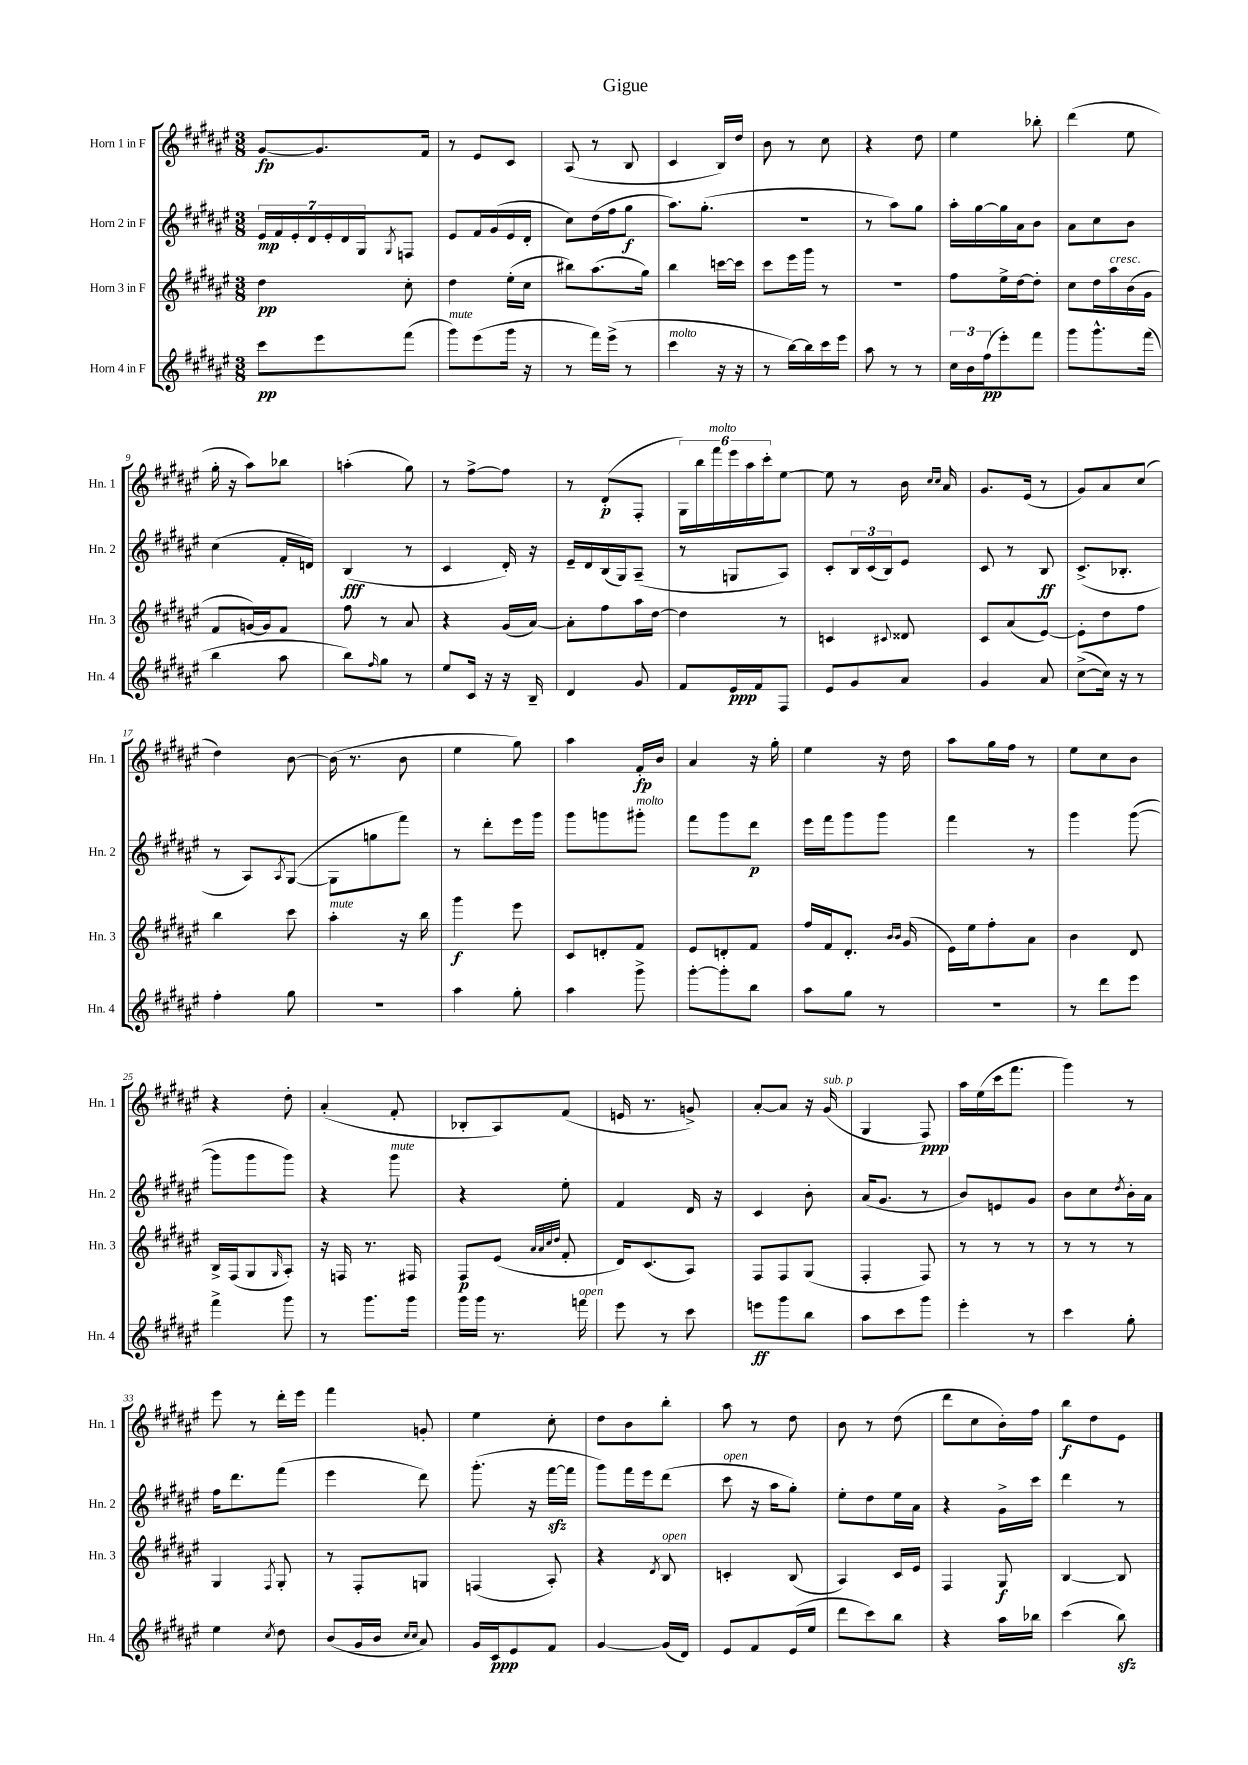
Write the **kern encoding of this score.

**kern	**dynam	**kern	**dynam	**kern	**dynam	**kern	**dynam
*part4	*part4	*part3	*part3	*part2	*part2	*part1	*part1
*staff4	*staff4	*staff3	*staff3	*staff2	*staff2	*staff1	*staff1
*I"Horn 4 in F	*	*I"Horn 3 in F	*	*I"Horn 2 in F	*	*I"Horn 1 in F	*
*I'Hn. 4	*	*I'Hn. 3	*	*I'Hn. 2	*	*I'Hn. 1	*
*clefG2	*	*clefG2	*	*clefG2	*	*clefG2	*
*k[f#c#g#d#a#e#]	*	*k[f#c#g#d#a#e#]	*	*k[f#c#g#d#a#e#]	*	*k[f#c#g#d#a#e#]	*
*M3/8	*	*M3/8	*	*M3/8	*	*M3/8	*
=1	=1	=1	=1	=1	=1	=1	=1
8ccc#\L	pp	4dd#\	pp	28e#/LL	mp	[8g#/L	fp
.	.	.	.	28f#/	.	.	.
.	.	.	.	28e#'/	.	.	.
.	.	.	.	28d#/	.	.	.
8eee#\	.	.	.	.	.	8.g#/]	.
.	.	.	.	28e#'/	.	.	.
.	.	.	.	28d#/	.	.	.
.	.	.	.	28G#/J	.	.	.
.	.	.	.	8qG#/	.	.	.
(8fff#\J	.	8cc#'\	.	8Fn/J	.	.	.
.	.	.	.	.	.	16f#/Jk	.
=2	=2	=2	=2	=2	=2	=2	=2
!LO:TX:a:i:t=mute	!	!	!	!	!	!	!
8ggg#\L)	.	4dd#\	.	8e#/L	.	8r	.
(8eee#\	.	.	.	16f#/L	.	8e#/L	.
.	.	.	.	(16g#/	.	.	.
16ggg#\Jk	.	(16ee#'\LL	.	16e#/	.	8c#/J	.
16r	.	16cc#\JJ	.	16d#'/JJ	.	.	.
=3	=3	=3	=3	=3	=3	=3	=3
8r	.	8bb#X\L)	.	8cc#\L)	.	(8A#/	.
16fff#\LL)	.	(8.aa#\	.	(16dd#\L	.	8r	.
(16eee#^\JJ	.	.	.	16ff#\J	.	.	.
8r	.	.	.	8gg#\J	f	8B/	.
.	.	16gg#\Jk)	.	.	.	.	.
=4	=4	=4	=4	=4	=4	=4	=4
!LO:TX:a:i:t=molto	!	!	!	!	!	!	!
4ccc#\	.	4bb\	.	8.aa#\L)	.	4c#/	.
.	.	.	.	(8.gg#'\J	.	.	.
16r	.	[16cccn\LL	.	.	.	16B/LL)	.
16r	.	16ccc\JJ]	.	.	.	16dd#/JJ	.
=5	=5	=5	=5	=5	=5	=5	=5
8r	.	8ccc#\L	.	4.r	.	8b\	.
[16bb\LL)	.	16eee#\L	.	.	.	8r	.
16bb\]	.	16ggg#\JJ	.	.	.	.	.
16ccc#\	.	8r	.	.	.	8cc#\	.
16eee#\JJ	.	.	.	.	.	.	.
=6	=6	=6	=6	=6	=6	=6	=6
8aa#\	.	4.r	.	8r	.	4r	.
8r	.	.	.	8aa#\L)	.	.	.
8r	.	.	.	8gg#\J	.	8dd#\	.
=7	=7	=7	=7	=7	=7	=7	=7
24cc#\LL	.	8ff#\L	.	16aa#'\LL	.	4ee#\	.
24b\	.	.	.	.	.	.	.
.	.	.	.	[16gg#\	.	.	.
(24ff#\J	pp	.	.	.	.	.	.
8eee#'\)	.	16ee#^\L	.	16gg#\]	.	.	.
.	.	[16dd#\J	.	16a#\J	.	.	.
8fff#\J	.	8dd#'\J]	.	8b\J	.	8bb-X'\	.
=8	=8	=8	=8	=8	=8	=8	=8
8ggg#\L	.	8cc#\L	.	8a#\L	.	(4ddd#\	.
8.ggg#^^\	.	16dd#\L	.	8cc#\	.	.	.
!	!	!LO:TX:a:i:t=cresc.	!	!	!	!	!
.	.	16aa#\	.	.	.	.	.
.	.	(16b\	.	8b\J	.	8ee#\	.
(16fff#\Jk	.	16g#\JJ	.	.	.	.	.
!!LO:LB:g=z
=9	=9	=9	=9	=9	=9	=9	=9
4bb\	.	8f#/L	.	(4cc#\	.	16gg#'\	.
.	.	.	.	.	.	16r	.
.	.	[16gn/L)	.	.	.	8aa#\L)	.
.	.	16g/J]	.	.	.	.	.
8aa#\	.	8f#/J	.	16f#'/LL	.	8bb-X\J	.
.	.	.	.	16dn/JJ)	.	.	.
=10	=10	=10	=10	=10	=10	=10	=10
8bb\L)	.	8ff#\	.	(4B/	fff	(4aan'\	.
16qqff#/	.	.	.	.	.	.	.
8gg#\J	.	8r	.	.	.	.	.
8r	.	8a#/	.	8r	.	8gg#\)	.
=11	=11	=11	=11	=11	=11	=11	=11
8ee#/L	.	4r	.	4c#/	.	8r	.
16c#/Jk	.	.	.	.	.	[8ff#^\L	.
16r	.	.	.	.	.	.	.
16r	.	(16g#/LL	.	16d#'/)	.	8ff#\J]	.
16B~/	.	[16a#/JJ)	.	16r	.	.	.
=12	=12	=12	=12	=12	=12	=12	=12
4d#/	.	8a#'\L]	.	16e#~/LL	.	8r	.
.	.	.	.	16d#/	.	.	.
.	.	8ff#\	.	(16B/	.	(8d#'/L	p
.	.	.	.	16G#/J)	.	.	.
8g#/	.	16aa#\L	.	(8A#~/J	.	8F#'/J	.
.	.	[16dd#\JJ	.	.	.	.	.
=13	=13	=13	=13	=13	=13	=13	=13
8f#/L	.	4dd#\]	.	8r	.	24G#\LL)	.
.	.	.	.	.	.	24bb\	.
!	!	!	!	!	!	!LO:TX:a:i:t=molto	!
.	.	.	.	.	.	24fff#\	.
16e#/L	ppp	.	.	8Gn/L	.	24eee#\	.
.	.	.	.	.	.	24aa#\	.
16f#/J	.	.	.	.	.	.	.
.	.	.	.	.	.	24ccc#'\J	.
8F#/J	.	8r	.	8A#/J)	.	[8ee#\J	.
=14	=14	=14	=14	=14	=14	=14	=14
8e#/L	.	4cn/	.	8c#'/L	.	8ee#\]	.
8g#/	.	.	.	24B/L	.	8r	.
.	.	.	.	(24c#/	.	.	.
.	.	.	.	24B/J)	.	.	.
.	.	8qqc#X/	.	.	.	.	.
8a#/J	.	8d##X/	.	8e#/J	.	16b\	.
.	.	.	.	.	.	16qqcc#/LL	.
.	.	.	.	.	.	16qqcc#/JJ	.
.	.	.	.	.	.	16a#/	.
=15	=15	=15	=15	=15	=15	=15	=15
4g#/	.	8c#/L	.	8c#/	.	8.g#/L	.
.	.	(8a#/	.	8r	.	.	.
.	.	.	.	.	.	(16e#/Jk	.
8a#/	.	[8e#/J)	.	8B/	ff	8r	.
=16	=16	=16	=16	=16	=16	=16	=16
([8cc#^\L	.	8e#'\L]	.	(8.c#^/L	.	8g#/L)	.
16cc#\Jk])	.	8dd#\	.	.	.	8a#/	.
16r	.	.	.	8.B-X'/J	.	.	.
8r	.	8ff#\J	.	.	.	(8cc#/J	.
!!LO:LB:g=z
=17	=17	=17	=17	=17	=17	=17	=17
4ff#'\	.	4bb\	.	8r	.	4dd#\)	.
.	.	.	.	8A#/L)	.	.	.
.	.	.	.	8qA#/	.	.	.
8gg#\	.	8ccc#\	.	([8G#/J	.	[8b\	.
=18	=18	=18	=18	=18	=18	=18	=18
!	!	!LO:TX:a:i:t=mute	!	!	!	!	!
4.r	.	4aa#'\	.	8G#\L]	.	(16b\]	.
.	.	.	.	.	.	8.r	.
.	.	.	.	8ggn\	.	.	.
.	.	16r	.	8fff#\J)	.	8b\	.
.	.	16bb\	.	.	.	.	.
=19	=19	=19	=19	=19	=19	=19	=19
4aa#\	.	4ggg#\	f	8r	.	4ee#\	.
.	.	.	.	8ddd#'\L	.	.	.
8gg#'\	.	8eee#\	.	16eee#\L	.	8gg#\)	.
.	.	.	.	16ggg#\JJ	.	.	.
=20	=20	=20	=20	=20	=20	=20	=20
4aa#\	.	8c#/L	.	8ggg#\L	.	4aa#\	.
.	.	8dn'/	.	8gggn\	.	.	.
!	!	!	!	!LO:TX:a:i:t=molto	!	!	!
8ggg#^\	.	8f#/J	.	8ggg#X'\J	.	16f#'/LL	fp
.	.	.	.	.	.	16b/JJ	.
=21	=21	=21	=21	=21	=21	=21	=21
[8ggg#'\L	.	8e#/L	.	8fff#\L	.	4a#/	.
8ggg#'\]	.	8dn'/	.	8ggg#\	.	.	.
8bb\J	.	8f#/J	.	8ddd#\J	p	16r	.
.	.	.	.	.	.	16gg#'\	.
=22	=22	=22	=22	=22	=22	=22	=22
8aa#\L	.	16ff#/LL	.	16eee#\LL	.	4ee#\	.
.	.	16f#/J	.	16fff#\J	.	.	.
8gg#\J	.	8.d#'/J	.	8ggg#\	.	.	.
8r	.	.	.	8ggg#\J	.	16r	.
.	.	16qqb/LL	.	.	.	.	.
.	.	16qqb/JJ	.	.	.	.	.
.	.	(16g#/	.	.	.	16dd#\	.
=23	=23	=23	=23	=23	=23	=23	=23
4.r	.	16e#\LL)	.	4fff#\	.	8aa#\L	.
.	.	16ee#\J	.	.	.	.	.
.	.	8ff#'\	.	.	.	16gg#\L	.
.	.	.	.	.	.	16ff#\JJ	.
.	.	8a#\J	.	8r	.	8r	.
=24	=24	=24	=24	=24	=24	=24	=24
8r	.	4b\	.	4ggg#\	.	8ee#\L	.
8ddd#\L	.	.	.	.	.	8cc#\	.
8eee#\J	.	8d#/	.	([8ggg#\	.	8b\J	.
!!LO:LB:g=z
=25	=25	=25	=25	=25	=25	=25	=25
4fff#^\	.	16B^/LL	.	8ggg#\L]	.	4r	.
.	.	(16F#/J	.	.	.	.	.
.	.	8G#/	.	8ggg#\	.	.	.
.	.	16qqG#/	.	.	.	.	.
8ggg#\	.	8A#'/J)	.	8ggg#\J)	.	8dd#'\	.
=26	=26	=26	=26	=26	=26	=26	=26
8r	.	16r	.	4r	.	(4a#'/	.
.	.	16Fn/	.	.	.	.	.
8.ggg#\L	.	8.r	.	.	.	.	.
!	!	!	!	!LO:TX:a:i:t=mute	!	!	!
.	.	.	.	8ggg#\	.	8f#'/	.
16ggg#\Jk	.	16F#X/	.	.	.	.	.
=27	=27	=27	=27	=27	=27	=27	=27
16ggg#\LL	.	8F#/L	p	4r	.	8B-X'/L	.
16ggg#\JJ	.	.	.	.	.	.	.
8.r	.	(8e#/J	.	.	.	8A#/)	.
.	.	32qqa#/LLL	.	.	.	.	.
.	.	32qqa#/	.	.	.	.	.
.	.	32qqcc#/	.	.	.	.	.
.	.	32qqdd#/JJJ	.	.	.	.	.
.	.	8f#'/	.	8ee#'\	.	(8f#/J	.
!LO:TX:a:i:t=open	!	!	!	!	!	!	!
16fffn\	.	.	.	.	.	.	.
=28	=28	=28	=28	=28	=28	=28	=28
8eee#\	.	16d#/KL)	.	4f#/	.	16en/	.
.	.	(8.c#/	.	.	.	8.r	.
8r	.	.	.	.	.	.	.
8ccc#\	.	8A#/J)	.	16d#/	.	8gn^/)	.
.	.	.	.	16r	.	.	.
=29	=29	=29	=29	=29	=29	=29	=29
8eeen\L	ff	8F#/L	.	4c#/	.	[8a#'/L	.
8ggg#\	.	8F#/	.	.	.	8a#/J]	.
8bb\J	.	(8G#/J	.	8b'\	.	16r	.
!	!	!	!	!	!	!LO:TX:a:i:t=sub. p	!
.	.	.	.	.	.	(16g#/	.
=30	=30	=30	=30	=30	=30	=30	=30
8aa#\L	.	4F#'/	.	(16a#/KL	.	4G#/	.
.	.	.	.	8.g#/J	.	.	.
8ccc#\	.	.	.	.	.	.	.
8ggg#\J	.	8F#/)	.	8r	.	8F#/)	ppp
=31	=31	=31	=31	=31	=31	=31	=31
4eee#'\	.	8r	.	8b/L)	.	16aa#\LL	.
.	.	.	.	.	.	(16ee#\	.
.	.	8r	.	8en/	.	16ccc#\J	.
.	.	.	.	.	.	8.fff#\J	.
8r	.	8r	.	8g#/J	.	.	.
=32	=32	=32	=32	=32	=32	=32	=32
4ccc#\	.	8r	.	8b\L	.	4ggg#\)	.
.	.	8r	.	8cc#\	.	.	.
.	.	.	.	8qdd#/	.	.	.
8gg#'\	.	8r	.	16b'\L	.	8r	.
.	.	.	.	16a#\JJ	.	.	.
!!LO:LB:g=z
=33	=33	=33	=33	=33	=33	=33	=33
4ee#\	.	4G#/	.	16ff#\KL	.	8eee#\	.
.	.	.	.	8.ddd#\	.	.	.
.	.	.	.	.	.	8r	.
8qcc#/	.	8qF#/	.	.	.	.	.
8dd#\	.	8G#'/	.	(8fff#\J	.	16ddd#'\LL	.
.	.	.	.	.	.	16eee#\JJ	.
=34	=34	=34	=34	=34	=34	=34	=34
(8b/L	.	8r	.	4eee#\	.	4fff#\	.
16g#/L	.	8F#'/L	.	.	.	.	.
16b/JJ	.	.	.	.	.	.	.
16qqcc#/LL	.	.	.	.	.	.	.
16qqcc#/JJ	.	.	.	.	.	.	.
8a#/)	.	8Gn/J	.	8ddd#\)	.	8gn'/	.
=35	=35	=35	=35	=35	=35	=35	=35
16g#/LL	.	(4Fn/	.	(8.ggg#'\	.	4ee#\	.
16c#/J	ppp	.	.	.	.	.	.
8e#/	.	.	.	.	.	.	.
.	.	.	.	16r	.	.	.
8f#/J	.	8A#'/)	.	[16fff#zz\LL	.	8cc#'\	.
.	.	.	.	16fff#\JJ]	.	.	.
=36	=36	=36	=36	=36	=36	=36	=36
[4g#/	.	4r	.	8ggg#\L)	.	8dd#\L	.
.	.	.	.	16fff#\L	.	8b\	.
.	.	.	.	16eee#\J	.	.	.
.	.	8qd#/	.	.	.	.	.
!	!	!LO:TX:a:i:t=open	!	!	!	!	!
(16g#/LL]	.	8B/	.	(8ddd#\J	.	8bb'\J	.
16d#/JJ)	.	.	.	.	.	.	.
=37	=37	=37	=37	=37	=37	=37	=37
!	!	!	!	!LO:TX:a:i:t=open	!	!	!
8e#/L	.	4cn'/	.	8ccc#\	.	8aa#\	.
8f#/	.	.	.	16r	.	8r	.
.	.	.	.	16aa#\KL	.	.	.
(16e#/L	.	(8B/	.	8gg#'\J)	.	8dd#\	.
16ee#/JJ	.	.	.	.	.	.	.
=38	=38	=38	=38	=38	=38	=38	=38
8ddd#\L	.	4A#/)	.	8ee#'\L	.	8b\	.
8ccc#\)	.	.	.	8dd#\	.	8r	.
8bb\J	.	16c#/LL	.	16ee#\L	.	(8dd#\	.
.	.	16e#/JJ	.	16a#\JJ	.	.	.
=39	=39	=39	=39	=39	=39	=39	=39
4r	.	4F#/	.	4r	.	8ddd#\L	.
.	.	.	.	.	.	8cc#\	.
16aa#\LL	.	8G#/	f	16g#^\LL	.	16b'\L)	.
16bb-X\JJ	.	.	.	16ccc#\JJ	.	16ff#\JJ	.
=40	=40	=40	=40	=40	=40	=40	=40
(4ccc#\	.	[4B/	.	4ddd#\	.	8bb\L	f
.	.	.	.	.	.	8dd#\	.
8bbzz\)	.	8B/]	.	8r	.	8e#\J	.
==	==	==	==	==	==	==	==
*-	*-	*-	*-	*-	*-	*-	*-
